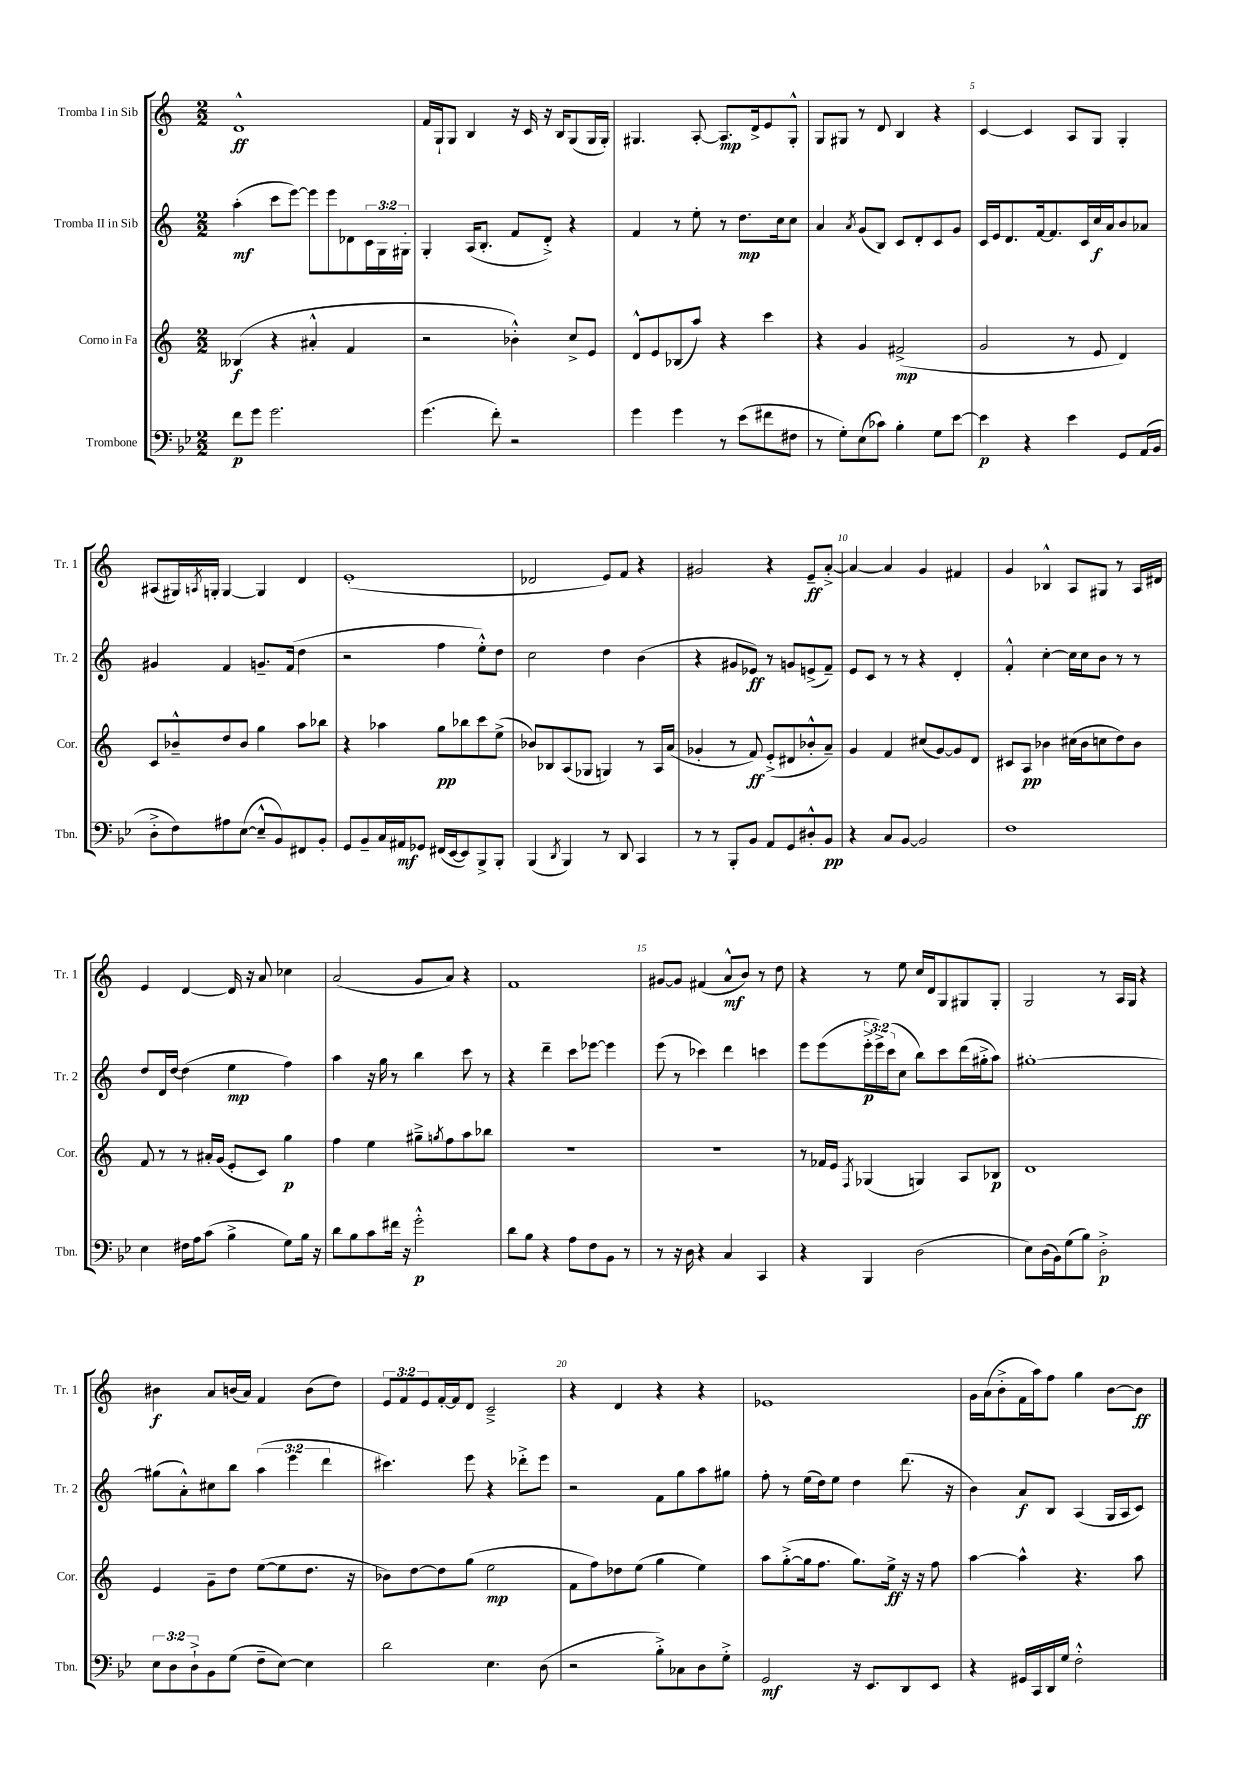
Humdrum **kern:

**kern	**kern	**kern	**kern
*staff4	*staff3	*staff2	*staff1
*clefF4	*clefG2	*clefG2	*clefG2
*k[b-e-]	*k[]	*k[]	*k[]
*M2/2	*M2/2	*M2/2	*M2/2
8f	(4B--	(4aa'	1d^^
8g	.	.	.
2.g	4r	8ccc	.
.	.	[8eee)	.
.	4a#'^^	8eee]	.
.	.	8eee	.
.	4f	8d-	.
.	.	24c	.
.	.	24G	.
.	.	24G#'	.
=	=	=	=
(4.g	2r	4G'	16f
.	.	.	16G`
.	.	.	8G
.	.	(16A	4B
.	.	8.B'	.
8f')	.	.	.
2r	4b-'^^)	8f	16r
.	.	.	16c
.	.	8d'^)	16r
.	.	.	16B
.	8cc^	4r	(8G
.	8e	.	16G
.	.	.	16G')
=	=	=	=
4g	8d^^	4f	4.G#
.	8e	.	.
4g	(8B-	8r	.
.	8aa)	8ee'	[8A'
8r	4r	8r	8.A]
(8e-	.	8.dd	.
.	.	.	16d^
8f#	4ccc	.	8e
.	.	16cc	.
8F#	.	8cc	8G#'^^
=	=	=	=
8r	4r	4a	8G
8G')	.	.	8G#
.	.	8qa	.
(8E-	4g	(8g	8r
8c-)	.	8B)	8d
4B-'	(2f#^	8c	4B
.	.	8d'	.
8G	.	8c	4r
[8e-	.	8g	.
=	=	=	=
4e-]	2g	16c	[4c
.	.	16e	.
.	.	8.d	.
4r	.	.	4c]
.	.	[16f	.
.	.	8.f]	.
4e-	8r	.	8A
.	.	16c	.
.	8e	16cc	8G
.	.	16a	.
8GG	4d)	8b	4G'
(16AA	.	8a-	.
16BB-	.	.	.
=	=	=	=
8D'^	8c	4g#	(8A#
8F)	8b-~^^	.	16G#)
.	.	.	8qA
.	.	.	16G'
8A#	8dd	4f	[4G
([8E-	8b-	.	.
8E-~^^]	4gg	8.g~	4G]
8BB-)	.	.	.
.	.	(16f	.
8FF#	8aa	4dd	4d
8BB-'	8bb-	.	.
=	=	=	=
8GG	4r	2r	(1e'
8BB-~	.	.	.
16C	4aa-	.	.
16AA#	.	.	.
8GG-	.	.	.
(16FF#	8gg	4ff	.
[16EE-	.	.	.
8EE-])	8bb-	.	.
8BBB-^	8ccc	8ee'^^)	.
8BBB-'	(8ee^	8dd	.
=	=	=	=
(4BBB-	8b-)	2cc	2d-
.	8B-	.	.
8qDD	.	.	.
4BBB-)	(8A	.	.
.	8G-	.	.
8r	4G)	4dd	8e)
8DD	.	.	8f
4CC	8r	(4b	4r
.	16A	.	.
.	(16a	.	.
=	=	=	=
8r	4g-'	4r	2g#
8r	.	.	.
8BBB-'	8r	8g#	.
8BB-	8f)	8e-)	.
8AA	(8e'^	8r	4r
8GG	8d#	8g	.
8D#'^^	8b-'^^	(8e^	8e~
8BB-	8a~)	8f~)	[8a'^
=	=	=	=
4r	4g	8e	4a_
.	.	8c	.
8C	4f	8r	4a]
[8BB-	.	8r	.
2BB-]	(8cc#	4r	4g
.	[8g)	.	.
.	8g]	4d'	4f#
.	8d	.	.
=	=	=	=
1F	8c#	4f'^^	4g
.	8A	.	.
.	4b-	[4cc'	4B-^^
.	(16cc#	16cc]	8A
.	16b-	16cc	.
.	8cc	8b	8G#
.	8dd)	8r	8r
.	8b-	8r	16A
.	.	.	16d#
=	=	=	=
4E-	8f	8dd	4e
.	8r	16d	.
.	.	[16dd	.
16F#	8r	(4dd]	[4d
16A	.	.	.
(8c	16a#'	.	.
.	(16g	.	.
4B-^	8e'	4ee	16d]
.	.	.	16r
.	8c)	.	8a
8G)	4gg	4ff)	4cc-
16B-	.	.	.
16r	.	.	.
=	=	=	=
8d	4ff	4aa	(2a
8B-	.	.	.
8c	4ee	16r	.
.	.	16gg	.
16f#	.	8r	.
16r	.	.	.
2g'^^	8gg#~^	4bb	8g
.	8qgg	.	.
.	8ff	.	8a)
.	8aa	8ccc	4r
.	8bb-	8r	.
=	=	=	=
8d	1r	4r	1f
8B-	.	.	.
4r	.	4ddd~	.
8A	.	8ccc	.
8F	.	[8eee-	.
8BB-	.	4eee-]	.
8r	.	.	.
=	=	=	=
8r	1r	(8eee	[8g#
16r	.	8r	8g#]
16D	.	.	.
4r	.	4ccc-)	(4f#
4C	.	4ddd	8a^^
.	.	.	8b)
4CC	.	4ccc	8r
.	.	.	8dd
=	=	=	=
4r	8r	8eee	4r
.	16f-	(8eee	.
.	16e	.	.
.	8qF	.	.
4BBB-	(4G-	24eee'^	8r
.	.	24eee^)	.
.	.	(24ccc	.
.	.	8cc	8ee
(2D	4G)	8bb)	16cc
.	.	.	16d
.	.	8ccc	8G
.	8A	(16ddd	8G#
.	.	16gg#'^	.
.	8B-	8aa)	8G#'
=	=	=	=
8E-)	1d	[1gg#'	2G
(16D	.	.	.
16BB-)	.	.	.
(8G	.	.	.
8B-)	.	.	.
2D'^	.	.	8r
.	.	.	16A
.	.	.	16G
.	.	.	4r
=	=	=	=
12E-	4e	(8gg#]	4b#
12D	.	.	.
.	.	8a'^^)	.
12D`^	.	.	.
8BB-	8g~	8cc#	8a
(8G	8dd	8bb	(16b
.	.	.	16a)
8F~	([8ee	(6aa	4f
[8E-)	8ee]	.	.
.	.	6eee	.
4E-]	8.dd	.	(8b
.	.	6ddd	.
.	.	.	8dd)
.	16r	.	.
=	=	=	=
2d	8b-)	4.ccc#)	12e
.	.	.	12f
.	[8dd	.	.
.	.	.	12e
.	8dd]	.	[16f'
.	.	.	16f]
.	(8gg	8eee	8d
4.E-	2ee	4r	2c~^
.	.	8ddd-'^	.
(8D	.	8eee	.
=	=	=	=
2r	8f	2r	4r
.	8ff)	.	.
.	8dd-	.	4d
.	(8ee	.	.
8B-'^)	4gg	8f	4r
8C-	.	8gg	.
8D	4ee)	8aa	4r
8G'^	.	8gg#	.
=	=	=	=
2GG	8aa	8ff'	1e-
.	([8gg'^	8r	.
.	16gg]	(16ee	.
.	8.ff	16dd)	.
.	.	8ee	.
16r	8.gg)	4dd	.
8.EE-	.	.	.
.	16ee^	.	.
8DD	16r	(8.ddd	.
.	16r	.	.
8EE-	8ff	.	.
.	.	16r	.
=	=	=	=
4r	[4aa	4b)	16g
.	.	.	(16a
.	.	.	8b'^
16GG#	4aa^^]	8a	16f
16CC	.	.	16aa)
16DD	.	8B	8ff
16G	.	.	.
2F'^^	4.r	(4A	4gg
.	.	16G	[8b
.	.	16A	.
.	8aa	8c)	8b]
==	==	==	==
*-	*-	*-	*-
